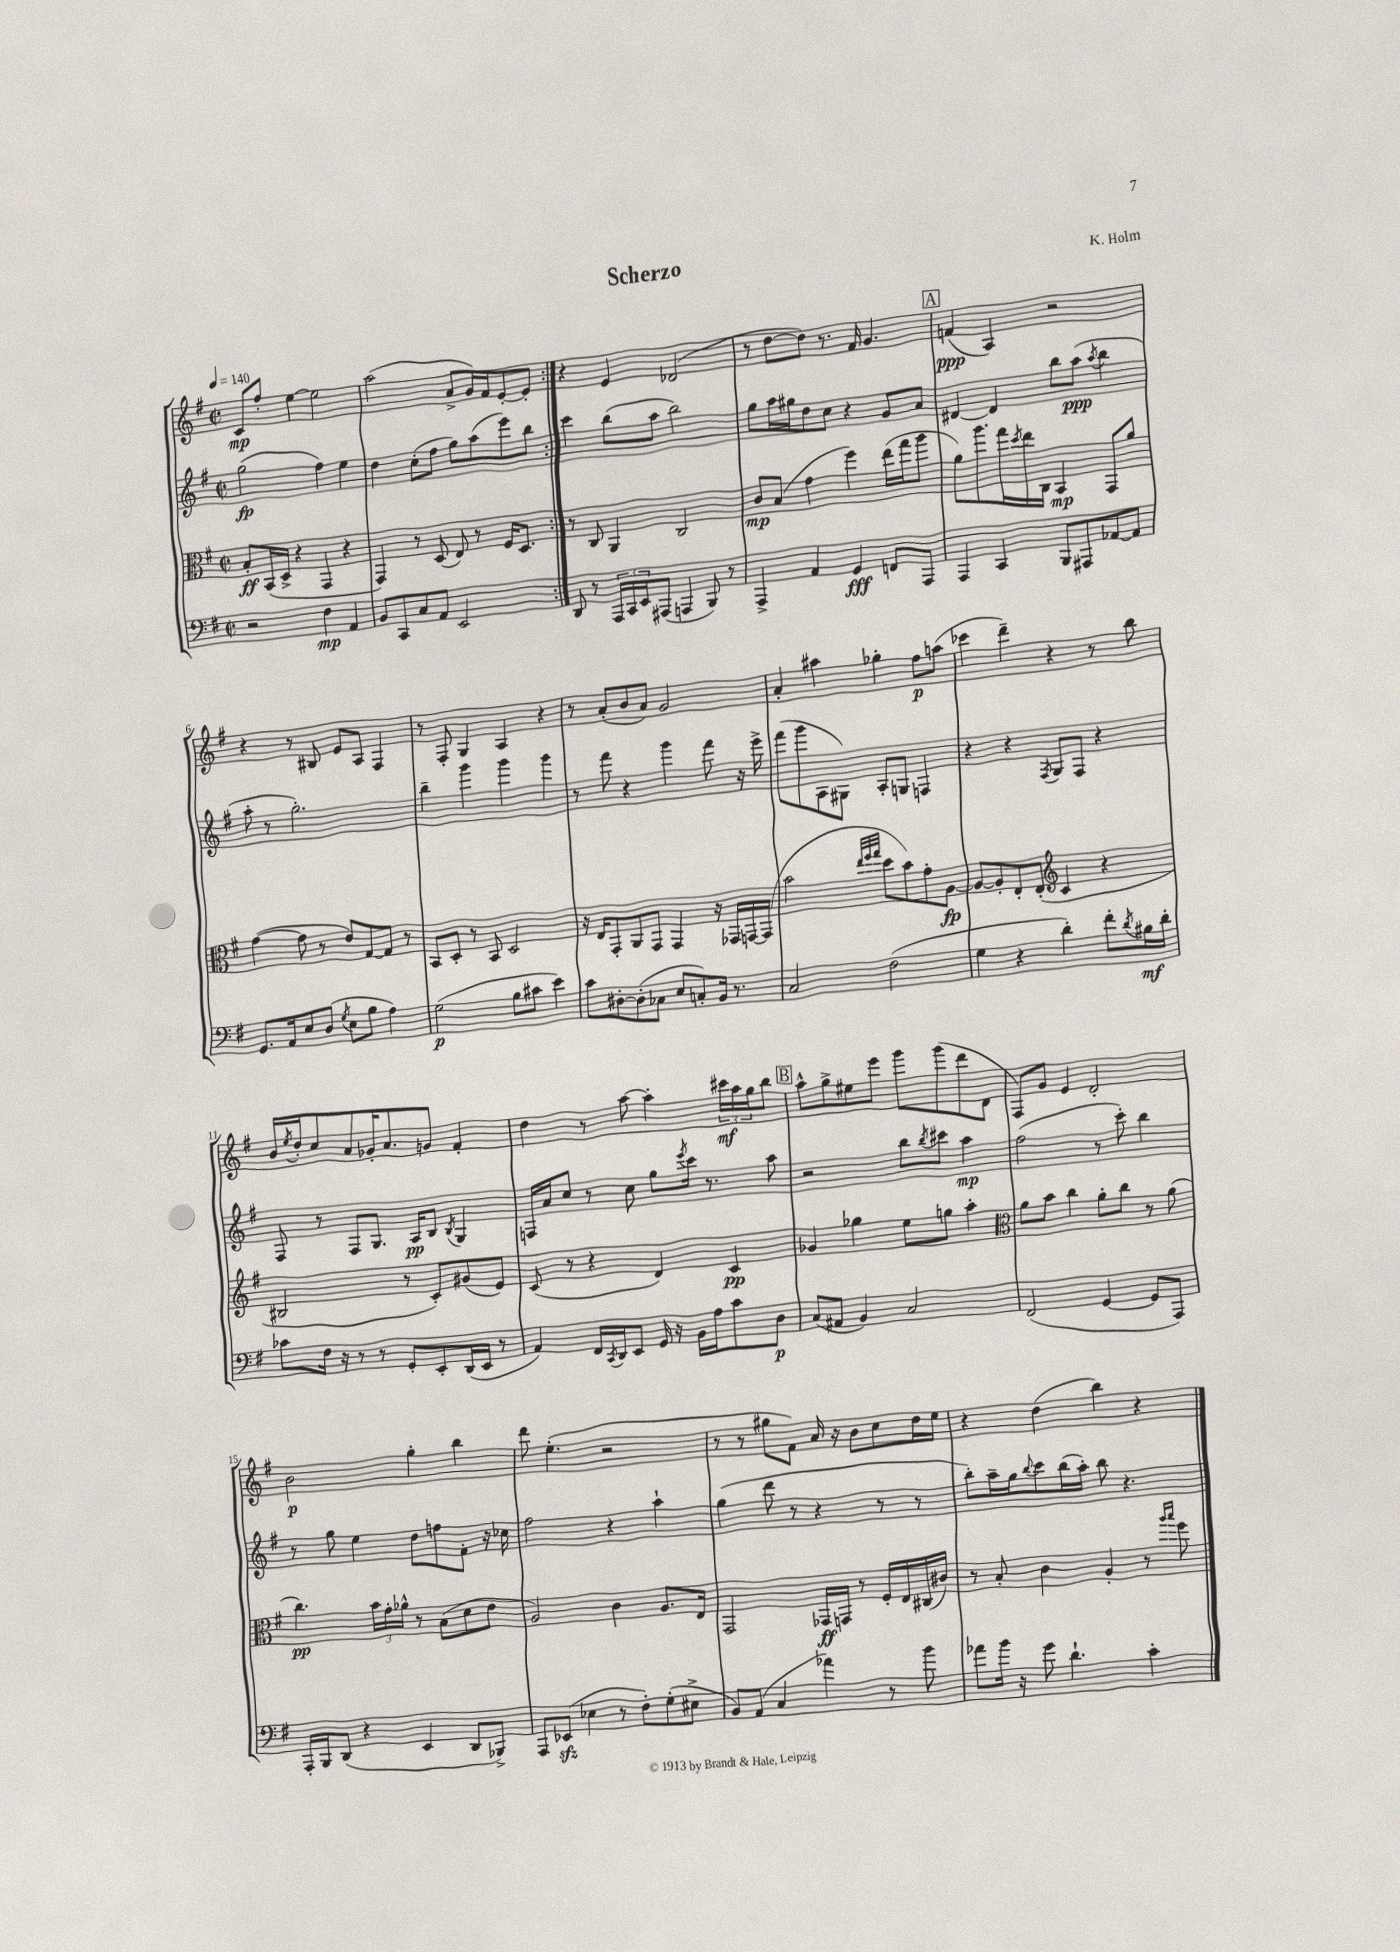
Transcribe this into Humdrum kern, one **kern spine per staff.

**kern	**kern	**kern	**kern
*staff4	*staff3	*staff2	*staff1
*clefF4	*clefC3	*clefG2	*clefG2
*k[f#]	*k[f#]	*k[f#]	*k[f#]
*M2/2	*M2/2	*M2/2	*M2/2
*met(c|)	*met(c|)	*met(c|)	*met(c|)
*MM140	*MM140	*MM140	*MM140
2r	8B'/L	(2gg\	8c/L
.	(16BB/L	.	8ff#'/J
.	16D^/JJ	.	.
.	4r	.	[4ee\
4F#\	4GG/	4ff#\)	2ee\]
4AA/	4r	4ee\	.
=	=	=	=
8BB/L	4GG/)	4dd\	(2aa\
8CC/	.	.	.
8C/	8r	(8cc'\L	.
8AA/J	(8D/	8ff#\J	.
2EE/	8E/)	8gg\L)	8a^/L
.	8r	(8aa\	16g/L)
.	.	.	16f#/J
.	16F#/LK	8eee\)	[8e'/
.	8.D/J	.	.
.	.	8bb\J	8e'/]J
=:|!	=:|!	=:|!	=:|!
8DD/	8r	4ccc\	4r
8r	8C/	.	.
24AAA/LL	4AA/	(8bb\L	4e/
24CC/	.	.	.
24EE/J	.	.	.
(8AAA#/J	.	8aa\J	.
4AAA/	2C/	2bb\)	(2d-/
8BBB/)	.	.	.
8r	.	.	.
=	=	=	=
4AAA^/	8c/L	8gg\L	8r
.	(8B/J	16aa\L	[8dd\L
.	.	16gg#\J	.
4AA/	4g\	8dd\	8dd\]J)
.	.	8cc\J	8.r
4GG/	4ff#\)	4r	.
.	.	.	16f#/
.	.	.	4.g/
8FF/L	(16ee\LL	8g/L	.
.	16gg\J	.	.
8AAA/J	8aa\J	8a/J	.
=	=	=	=
4AAA/	8a\L)	[4d#/	(4f/
.	8.aa\	.	.
4CC/	.	4d#/]	4A/)
.	16gg\L	.	.
.	8qdd/	.	.
.	16ee\	.	.
.	16C\JJ	.	.
8BBB/L	4BB/	8bb\L	2r
8AAA#/	.	(8aa\J	.
.	.	8qaa/	.
[8AA-/	8GG/L	4bb\	.
8AA-/]J	8a/J	.	.
=	=	=	=
8.GG/L	([4g\	8aa'\	4r
.	.	8r	.
16AA/k	.	.	.
8E/	8g\]	2.gg'\)	8r
(8D/J	8r	.	8B#/
8qG/	.	.	.
8E\L	8e/L)	.	8e/L
8B\J	[8G/	.	8A/J
4A\)	8G/]J	.	4F#/
.	8r	.	.
=	=	=	=
(2G\	8BB/L	4bb~\	8r
.	8D'/J	.	8F#'/
.	8r	4ggg\	4G/
.	8BB/	.	.
8B\L	2D/	4ggg\	4A/
8c#\J	.	.	.
4e\)	.	4ggg\	4r
=	=	=	=
8c\L	16r	8r	8r
.	16E/LK	.	.
[8D#'\	8GG'/	8fff#\	(8a'/L
(8D#'\]	8AA/	4r	8b/
8C-\J	8GG/J	.	8a/J)
8E/L	4GG/	4ggg\	2g/
8C'/)	.	.	.
16BB/Jk	16r	8fff#\	.
8.r	16GG-/LL	.	.
.	[16GG/	16r	.
.	(16GG/]JJ	16eee^\	.
=	=	=	=
2C/	2b\	(8fff#\L	4a'/
.	.	8ggg\	.
.	.	8A\	4aa#\
.	.	8G#\J)	.
.	32qqee/LLL	.	.
.	32qqff#/	.	.
.	32qqgg/JJJ	.	.
(2F#\	8dd\L	8A'/L	4gg-'\
.	8b\)	8G/J	.
.	8g'\	4F/	8ff#\L
.	[8A\J	.	(8aa\J
=	=	=	=
4G\	8A/_L	4r	4ccc-\
.	8A'/]	.	.
4r	8E'/	4r	4ddd~\)
.	(8E'/J	.	.
*	*clefG2	*	*
.	.	8qF#/	.
4d'\)	4c/	8G/L	4r
.	.	8F#/J	.
8f#'\L	4r	4r	8r
8qd/	.	.	.
16B#\L	.	.	8bb\
16d'\JJ	.	.	.
=	=	=	=
8c-\L	2B#/	8F#/	16b/LL
.	.	.	8qee/
.	.	.	16dd'/J
16F#\Jk	.	8r	8cc/
16r	.	.	.
8r	.	8F#/L	8a/
8r	.	8.G/J	16g-'/K
.	.	.	8.a/
8GG'/L	8r	.	.
.	.	16A/LK	.
8EE'/	8c'/L)	8B/J	8g/J
.	.	8qB/	.
(16DD/L	(8g#/	4G/	4f#'/
16EE/JJ	.	.	.
8r	8e/J)	.	.
=	=	=	=
4AA/)	(8c/	16F/LL	4dd\
.	.	16a/J	.
.	8r	8cc/J	.
16FF#/LL	4r	8r	8r
8qCC/	.	.	.
16DD/J	.	.	.
8EE/J	.	8cc\	[8aa\
16GG/	4d/)	8gg\L	4aa'\]
16r	.	.	.
.	.	8qeee/	.
16BB\LL	.	16ccc\Jk	.
16A\J	.	8.r	.
8c\	4c/	.	24ccc#\LL
.	.	.	24aa\
.	.	.	24gg\J
8D\J	.	8aa\	8bb\J
=	=	=	=
(8C/L	4g-/	2r	8aa^^\L
8AA#/J	.	.	8gg^\
4BB/)	4gg-\	.	8ee#\
.	.	.	8eee\J
2C/	8ee\L	8bb\L	8ggg\L
.	.	8qbb/	.
.	8gg\J	8ccc#\J	(8ggg\
.	4aa'\	4aa\	8ddd\
.	.	.	8d\J
=	=	=	=
*	*clefC3	*	*
(2FF#/	8a\L	(2ff#\	8F#/L)
.	8b\J	.	8g/J
.	4cc\	.	4e/
[4GG/	8a'\L	8r	2d'/
.	8cc\J	8ccc'\)	.
8GG/]L	8r	4bb\	.
8AAA/J)	(8a\	.	.
=	=	=	=
16AAA'/LL	4.cc\)	8r	2b\
16BBB/J	.	.	.
(8DD/J	.	8gg\	.
4r	.	4ee\	.
.	24b\LL	.	.
.	24g'\	.	.
.	24a-^^\JJ	.	.
4EE/	8r	8dd\L	4gg'\
.	(8B\L	8ff\	.
8DD/L	8d\	8f#'\J	4bb\
8BBB-^/J)	8e\J	16r	.
.	.	16cc-\	.
=	=	=	=
8AAA/L	2A/)	2ff#\	8ddd\
(8EE-/J	.	.	(4.ee'\
4E-\	.	.	.
8r	4c\	4r	2r
8F#'\L)	.	.	.
(8G'\	8.A/L	4aa`\	.
8E#^\J	.	.	.
.	16E/Jk	.	.
=	=	=	=
8BB/L)	2GG/	(4gg\	8r
(8AA/J	.	.	8r
4C/	.	8ddd\	8gg#\L
.	.	8r	8f#\J)
4a-\)	16GG-/LL	4r	16a/
.	16GG/JJ	.	16r
.	8r	.	8b\L
8r	16F#'/LL	8r	8cc\
.	16E/	.	.
8b\	(16C#/	8r	16dd\L
.	16c#/JJ)	.	16ee\JJ
=	=	=	=
8a-\L	8r	8bb'\L)	4r
16b\Jk	8B'/	16aa~\L	.
16r	.	16gg\J	.
.	.	8qqbb/	.
8g\	4c\	8ccc\	(4dd\
4.d`\	.	(16bb\L	.
.	.	16aa'\JJ)	.
.	4A'/	8bb\	4bb\)
.	.	4.r	.
4c'\	8r	.	4r
.	16qqaa/LL	.	.
.	16qqbb/JJ	.	.
.	8ff#\	.	.
==	==	==	==
*-	*-	*-	*-
